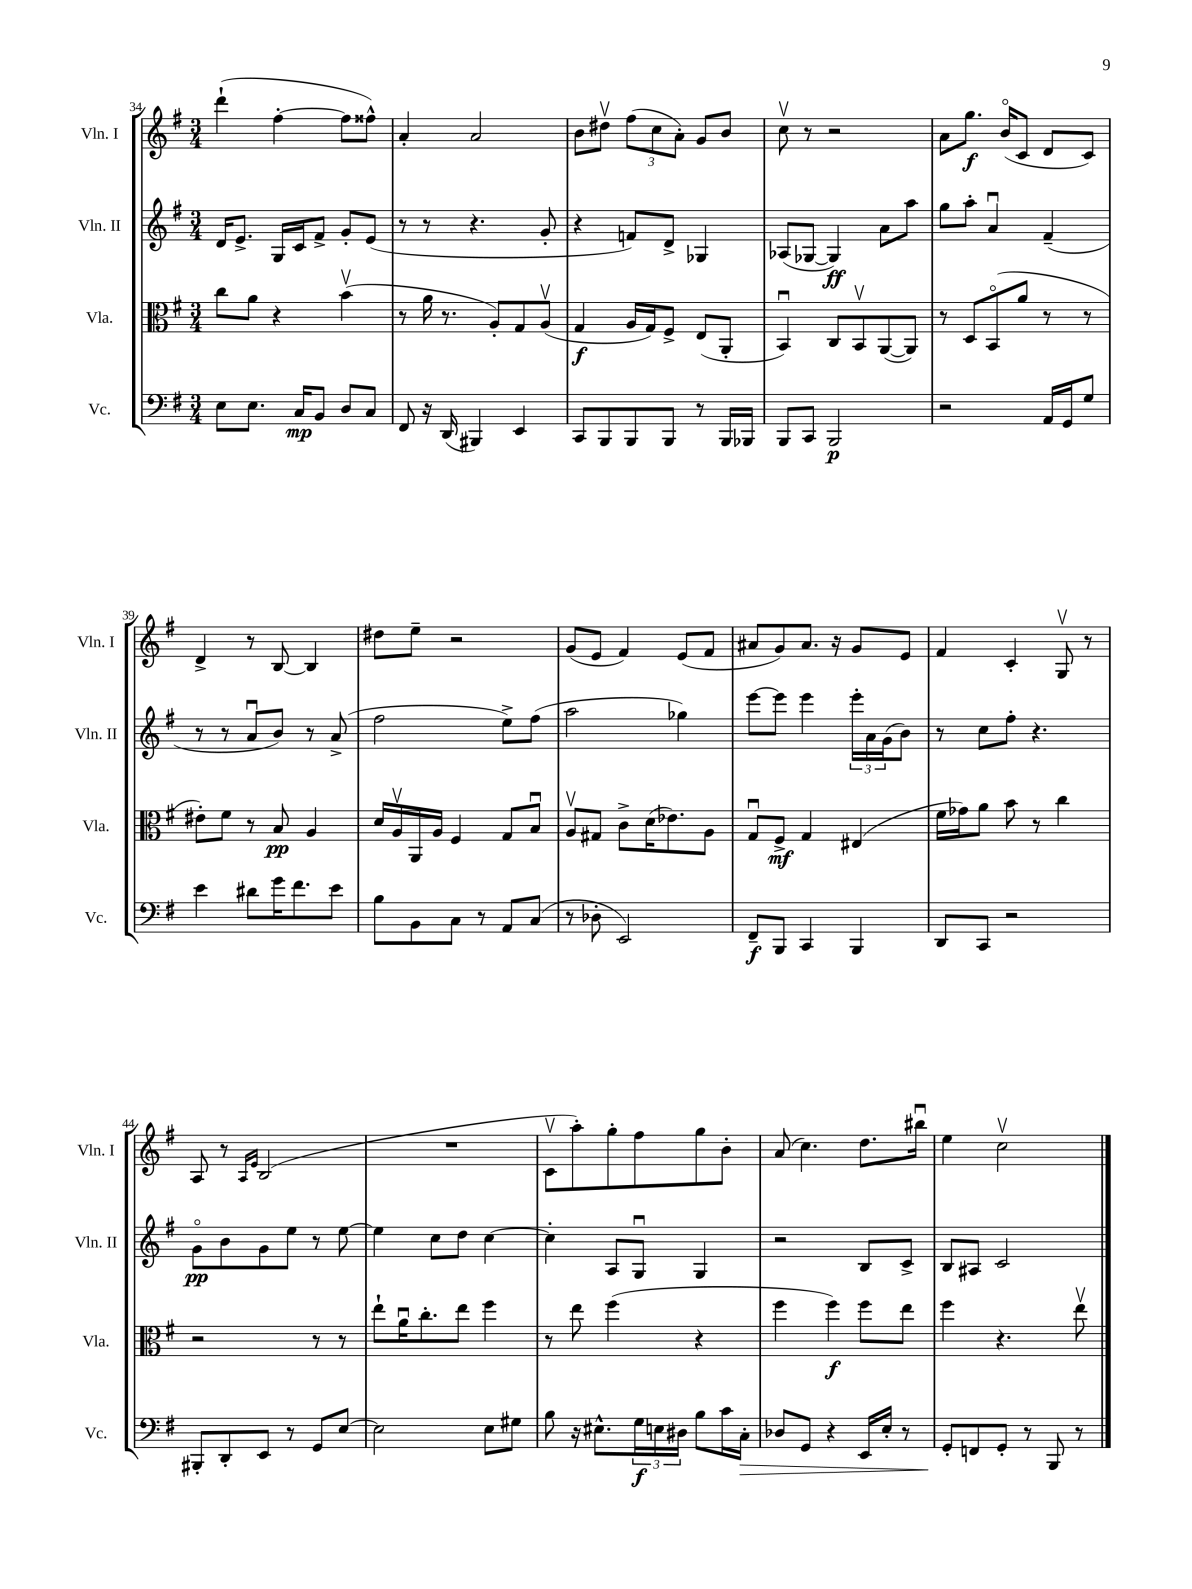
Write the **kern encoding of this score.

**kern	**kern	**kern	**kern
*staff4	*staff3	*staff2	*staff1
*clefF4	*clefC3	*clefG2	*clefG2
*k[f#]	*k[f#]	*k[f#]	*k[f#]
*M3/4	*M3/4	*M3/4	*M3/4
8E\L	8cc\L	16d/LK	(4ddd`\
.	.	8.e^/J	.
8.E\J	8a\J	.	.
.	4r	16G/LL	[4ff#'\
16C/LK	.	16c/J	.
8BB/J	.	8f#^/J	.
8D/L	(4bv\	8g'/L	8ff#\]L
8C/J	.	(8e/J	8ff##^^\J)
=	=	=	=
8FF#/	8r	8r	4a'/
16r	16a\	8r	.
(16DD/	8.r	.	.
4BBB#/)	.	4.r	2a/
.	8A'/L)	.	.
4EE/	8G/	.	.
.	(8Av/J	8g'/	.
=	=	=	=
8CC/L	4G/	4r	8b\L
8BBB/	.	.	8dd#v\J
8BBB/	16A/LL	8f/L)	(12ff#\L
.	16G/J)	.	.
.	.	.	12cc\
8BBB/J	8F#^/J	8d^/J	.
.	.	.	12a'\J)
8r	(8E/L	4G-/	8g/L
16BBB/LL	8AA'/J	.	8b/J
16BBB-/JJ	.	.	.
=	=	=	=
8BBB/L	4BBu/)	(8A-/L	8ccv\
8CC/J	.	[8G-/J	8r
2BBB/	8C/L	4G-/])	2r
.	8BBv/	.	.
.	([8AA/	8a\L	.
.	8AA/]J)	8aa\J	.
=	=	=	=
2r	8r	8gg\L	8a\L
.	8D/L	8aa'\J	8.gg\J
.	(8BBo/	4au/	.
.	.	.	(16bo/LK
.	8a/J	.	8c/J
16AA/LL	8r	(4f#~/	8d/L
16GG/J	.	.	.
8G/J	8r	.	8c/J)
=	=	=	=
4e\	8e#'\L)	8r	4d^/
.	8f#\J	8r	.
8d#\L	8r	8au/L	8r
16g\K	8B/	8b/J)	[8B/
8.f#\	.	.	.
.	4A/	8r	4B/]
8e\J	.	(8a^/	.
=	=	=	=
8B\L	16d/LL	2ff#\	8dd#\L
.	16Av/	.	.
8BB\	16AA/	.	8ee~\J
.	16A/JJ	.	.
8C\J	4F#/	.	2r
8r	.	.	.
8AA/L	8G/L	8ee^\L)	.
(8C/J	8Bu/J	(8ff#\J	.
=	=	=	=
8r	8Av/L	2aa\	(8g/L
8D-'\	8G#/J	.	8e/J
2EE/)	8c^\L	.	4f#/)
.	(16d\K	.	.
.	8.e-\)	.	.
.	.	4gg-\)	(8e/L
.	8A\J	.	8f#/J
=	=	=	=
8FF#~/L	8Gu/L	[8eee\L	8a#/L
8BBB/J	8F#^/J	8eee\]J	8g/)
4CC/	4G/	4eee\	8.a#/J
.	.	.	16r
4BBB/	(4E#/	24eee'\LL	8g/L
.	.	24a\	.
.	.	(24g\J	.
.	.	8b\J)	8e/J
=	=	=	=
8DD/L	16f#\LL	8r	4f#/
.	16g-\J)	.	.
8CC/J	8a\J	8cc\L	.
2r	8b\	8ff#'\J	4c'/
.	8r	4.r	.
.	4cc\	.	8Gv/
.	.	.	8r
=	=	=	=
8BBB#'/L	2r	8go\L	8A/
8DD'/	.	8b\	8r
.	.	.	16qqA/LL
.	.	.	16qqe/JJ
8EE/J	.	8g\	(2B/
8r	.	8ee\J	.
8GG/L	8r	8r	.
[8E/J	8r	[8ee\	.
=	=	=	=
2E\]	8ee`\L	4ee\]	2.r
.	16au\K	.	.
.	8.cc'\	.	.
.	.	8cc\L	.
.	8ee\J	8dd\J	.
8E\L	4ff#\	[4cc\	.
8G#\J	.	.	.
=	=	=	=
8B\	8r	4cc'\]	8cv\L
16r	8ee\	.	8aa'\)
8.E#^^\L	.	.	.
.	(4ff#\	8A/L	8gg'\
24G\L	.	8Gu/J	8ff#\
24E\	.	.	.
24D#\JJ	.	.	.
8B\L	4r	4G/	8gg\
16c\L	.	.	8b'\J
16C'\JJ	.	.	.
=	=	=	=
8D-/L	4ff#\	2r	(8a/
8GG/J	.	.	4.cc\)
4r	4ff#\)	.	.
16EE/LL	8ff#\L	8B/L	8.dd\L
16E'/JJ	.	.	.
8r	8ee\J	8c^/J	.
.	.	.	16bb#u\Jk
=	=	=	=
8GG'/L	4ff#\	8B/L	4ee\
8FF/	.	8A#/J	.
8GG'/J	4.r	2c/	2ccv\
8r	.	.	.
8BBB/	.	.	.
8r	8eev\	.	.
==	==	==	==
*-	*-	*-	*-
